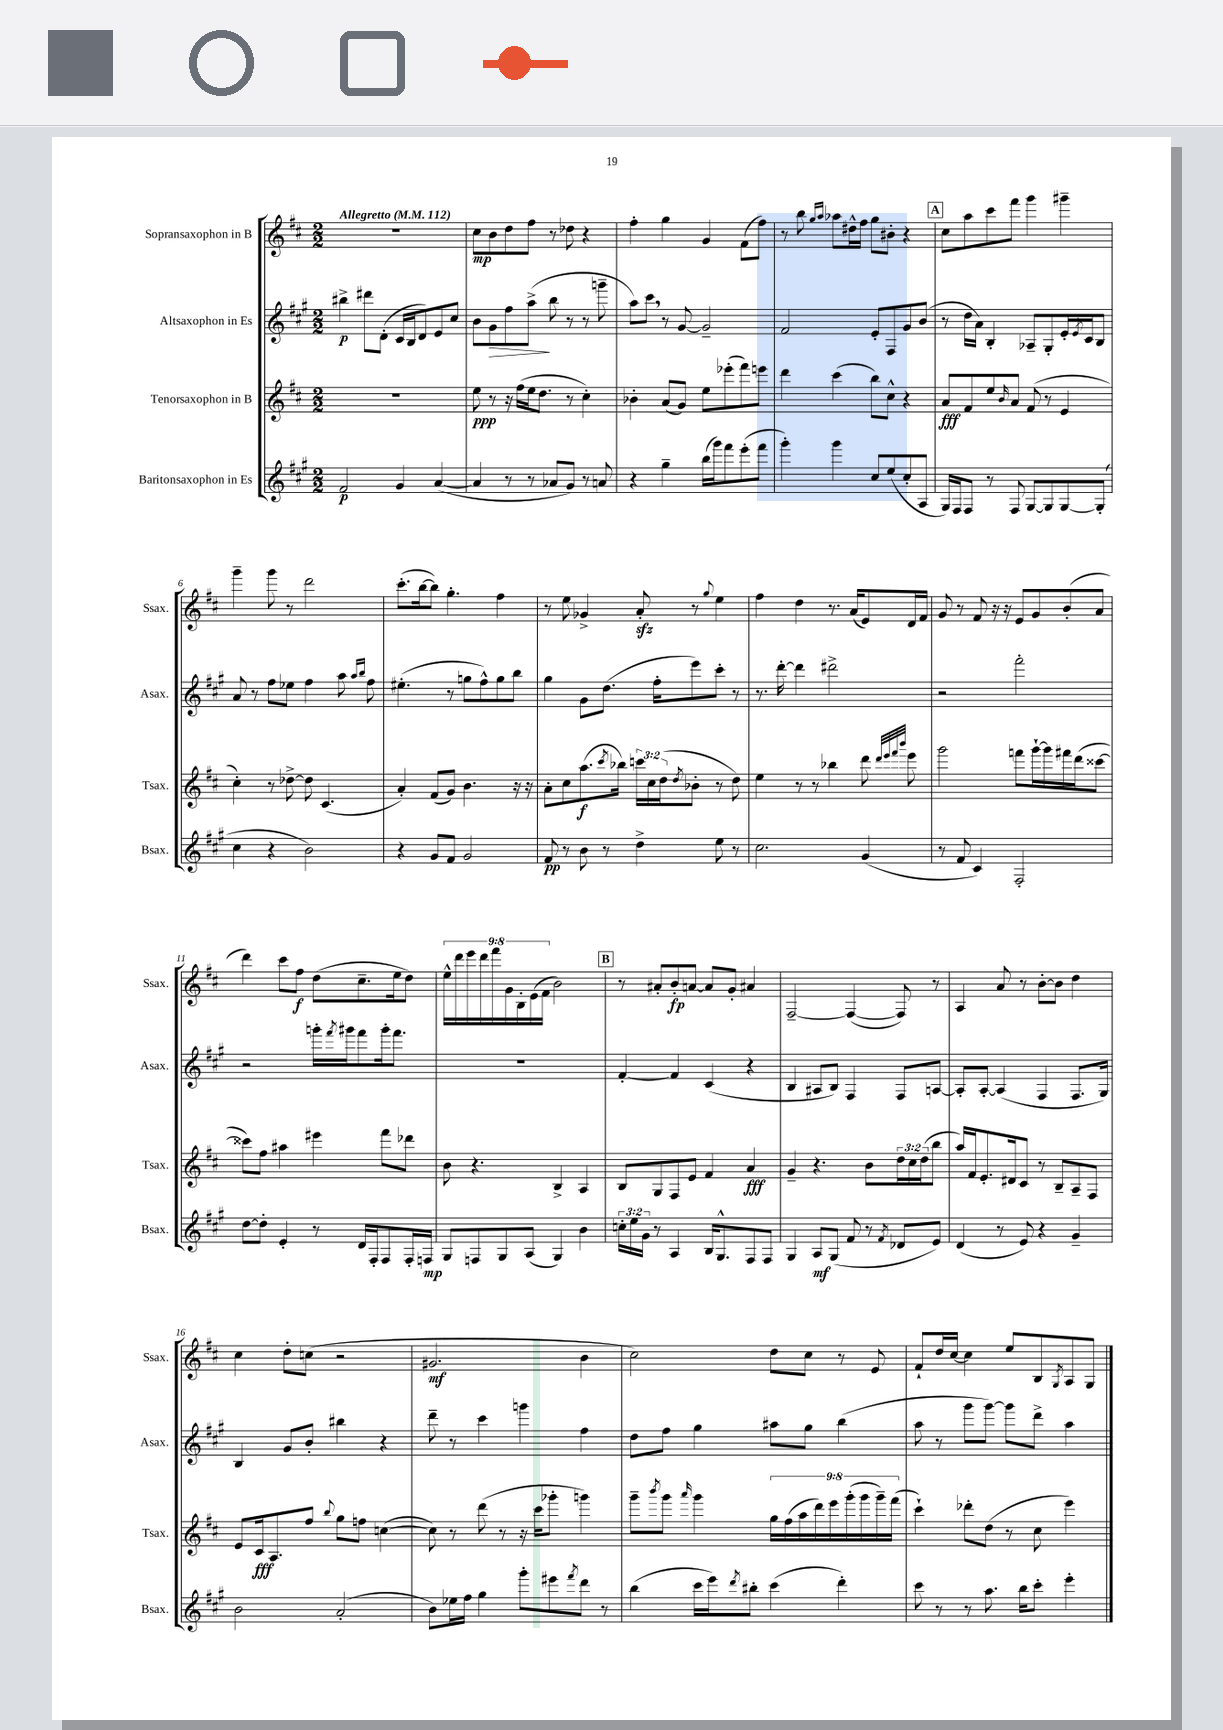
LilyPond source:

<<
\new StaffGroup <<
\new Staff = "s0" \with { instrumentName = "Sopransaxophon in B" shortInstrumentName = "Ssax." } {
    \clef treble \key d \major \numericTimeSignature \time 2/2 \override Staff.TupletNumber.text = #tuplet-number::calc-fraction-text \tempo "Allegretto" 4 = 112
    R1 |
    cis''8\mp b'8 d''8 fis''8 r8 des''8 r4 |
    fis''4-. g''4 g'4 fis'8( fis''8) |
    r8 b''8 \grace { g''16 a''16 } aes''8 dis''16-^ fis''16 g''8 bis'8-. r4 |
    \mark \markup { \box "A" } cis''8 a''8 cis'''8 fis'''8 g'''4 gis'''4-- |
    g'''4-- g'''8 r8 d'''2 |
    cis'''8.-.( b''16~ b''8) g''4.-. fis''4 |
    r8 e''8 ges'4-> a'8-.\sfz r8 \appoggiatura { g''8 } e''4 |
    fis''4 d''4 r8. a'16( e'8) d'16 fis'16 |
    g'8 r8 fis'8 r16 r16 e'8 g'8 b'8-.( a'8 |
    d'''4) cis'''8 fis''8\f d''8( cis''8.-- e''16 d''8) |
    \tuplet 9/8 { e''16-^ d'''16 e'''16 d'''16 fis'''16 g'16 b16-. e'16( fis'16 } b'2) |
    \mark \markup { \box "B" } r8 ais'8-. b'8-.\fp a'8~ a'8 g'8-. ais'4 |
    fis2~-- fis4~( fis8) r8 |
    a4 a'8 r8 b'8~-. b'8 d''4 |
    cis''4 d''8-. c''8( r2 |
    gis'2.\mf b'4 |
    cis''2) d''8 cis''8 r8 e'8 |
    fis'8-! d''16 cis''16~ cis''4 e''8 b8 \acciaccatura { g8 } a8 g8 \bar "|." |
}
\new Staff = "s1" \with { instrumentName = "Altsaxophon in Es" shortInstrumentName = "Asax." } {
    \clef treble \key a \major \numericTimeSignature \time 2/2
    bis''4->\p dis'''8 d'8-.( cis'16 b16 d'8) e'8 cis''8 |
    b'8 gis'8\> fis''8 a''8->\!( b''8 r8 r8 g'''8-- |
    a''8) cis'''8 \breathe r8 gis'8~ gis'2-- |
    fis'2 e'8-. fis8 gis'8 b'8( |
    \mark \markup { \box "A" } r8 d''16 a'16) b4-. aes8-- gis8-. e'16-. \acciaccatura { e'8 } cis'16 b8 |
    a'8 r8 fis''8 ees''8 fis''4 a''8 \grace { a''16 b''16 } fis''8 |
    eis''4.-.( r8 g''8 fis''8-^) g''8 b''8 |
    gis''4 gis'8 d''8.( fis''16-. e'''8) cis'''8-. r8 |
    r8. d'''16~-. d'''4 dis'''2-> |
    r2 fis'''2-. |
    r2 g'''16-. \acciaccatura { fis'''8 } gis'''16 fis'''8 gis'''16-. fis'''8. |
    R1 |
    \mark \markup { \box "B" } fis'4~-. fis'4 cis'4( r4 |
    b4 ais8 b8) fis4 fis8 a8~ |
    a8-. a8~-. a4( fis4 fis8. gis16) |
    b4 gis'8 b'8-. bis''4 r4 |
    d'''8-- r8 cis'''4 g'''4 fis''4 |
    d''8 fis''8 gis''4 ais''8 gis''8 b''4( |
    a''8 r8 gis'''8 gis'''8~) gis'''8 d'''8-> a''4 \bar "|." |
}
\new Staff = "s2" \with { instrumentName = "Tenorsaxophon in B" shortInstrumentName = "Tsax." } {
    \clef treble \key d \major \numericTimeSignature \time 2/2 \override Staff.TupletNumber.text = #tuplet-number::calc-fraction-text
    R1 |
    e''8\ppp r8 r16 fis''16( e''16 d''8. r8 cis''4-.) |
    bes'4-. a'8( g'8) e''8 ees'''8-.( fis'''8) e'''8 |
    d'''4 cis'''4( b''8) cis''8-^ r4 |
    \mark \markup { \box "A" } a'8\fff fis'8 e''8 \grace { b'16 } a'8 fis'8( r8 e'4 |
    cis''4-.) r8 des''8~-> des''8 cis'4.( |
    a'4-.) fis'8( g'8) b'4. r16 r16 |
    a'8-. cis''8 a''8.\f( \acciaccatura { cis'''8 } bes''16) \tuplet 3/2 { c'''16 cis''16 d''16( } \acciaccatura { d''8 } bes'8-. r8 d''8) |
    e''4 r8 r8 bes''4 d'''8 \grace { d'''32 e'''32 fis'''32 b'''32 } e'''8 |
    g'''2 f'''8 g'''16~-! g'''16 fis'''16 d'''16( cisis'''8~ |
    cisis'''8) fis''8 ais''4 eis'''4 fis'''8 des'''8 |
    b'8 r4. b4-> a4 |
    \mark \markup { \box "B" } b8 g8 fis8 e'8 fis'4 a'4\fff |
    g'4-- r4. b'8 \tuplet 3/2 { d''16 cis''16 d''16( } b''8 |
    a''16) fis'16 e'8.-. dis'16 cis'8 r8 b8-- a8-- fis8 |
    e'8 cis'16\fff a8. fis''8 \appoggiatura { b''8 } g''8 f''8 c''4~( |
    c''8) r8 d'''8( r8 r16 cis'''16 ges'''8-. g'''4) |
    g'''8-- \acciaccatura { b'''8 } g'''8 \grace { a'''16 } g'''4 \tuplet 9/8 { g''16 fis''16( a''16 d'''16) e'''16 g'''16-.( g'''16 g'''16--) fis'''16( } |
    cis'''4-!) des'''8-. d''8( r8 cis''8 e'''4) \bar "|." |
}
\new Staff = "s3" \with { instrumentName = "Baritonsaxophon in Es" shortInstrumentName = "Bsax." } {
    \clef treble \key a \major \numericTimeSignature \time 2/2 \override Staff.TupletNumber.text = #tuplet-number::calc-fraction-text
    fis'2\p gis'4 a'4~( |
    a'4 r8 r8 aes'8 gis'8) r8 a'8 |
    r4 gis''4-- b''16( gis'''16) fis'''8 e'''8-.( fis'''8 |
    gis'''4-.) gis'''4 cis''8 e''8( cis''8-. a8 |
    \mark \markup { \box "A" } gis16) fis16 fis8 r8 fis8 gis8~ gis8 gis8~ gis8-.( |
    cis''4 r4 b'2) |
    r4 gis'8 fis'8 gis'2 |
    fis'8\pp r8 b'8 r8 d''4-> e''8 r8 |
    cis''2. gis'4( |
    r8 fis'8 cis'4) fis2-. |
    d''8~ d''8-. e'4-. r8 d'16 fis16-. fis8 fis16-. f16\mp |
    gis8 f8 gis8 a8( gis4) b'4 |
    \mark \markup { \box "B" } \tuplet 3/2 { c''16-. e''16 gis'16 } r8 a4 b16 gis8.-^ fis8 fis8 |
    gis4 a8\mf gis8( fis'8 r8 \acciaccatura { fis'8 } des'8 e'8) |
    d'4( r8 e'8) r4 gis'4-- |
    b'2 a'2-.( |
    b'8) ees''16 fis''16 gis''4 gis'''8-. eis'''8 \acciaccatura { fis'''8 } d'''8 r8 |
    b''4( cis'''16 e'''16) \acciaccatura { d'''8 } bis''8-. cis'''4( d'''4-.) |
    cis'''8 r8 r8 a''8. b''16 cis'''8-. e'''4-. \bar "|." |
}
>>
>>
